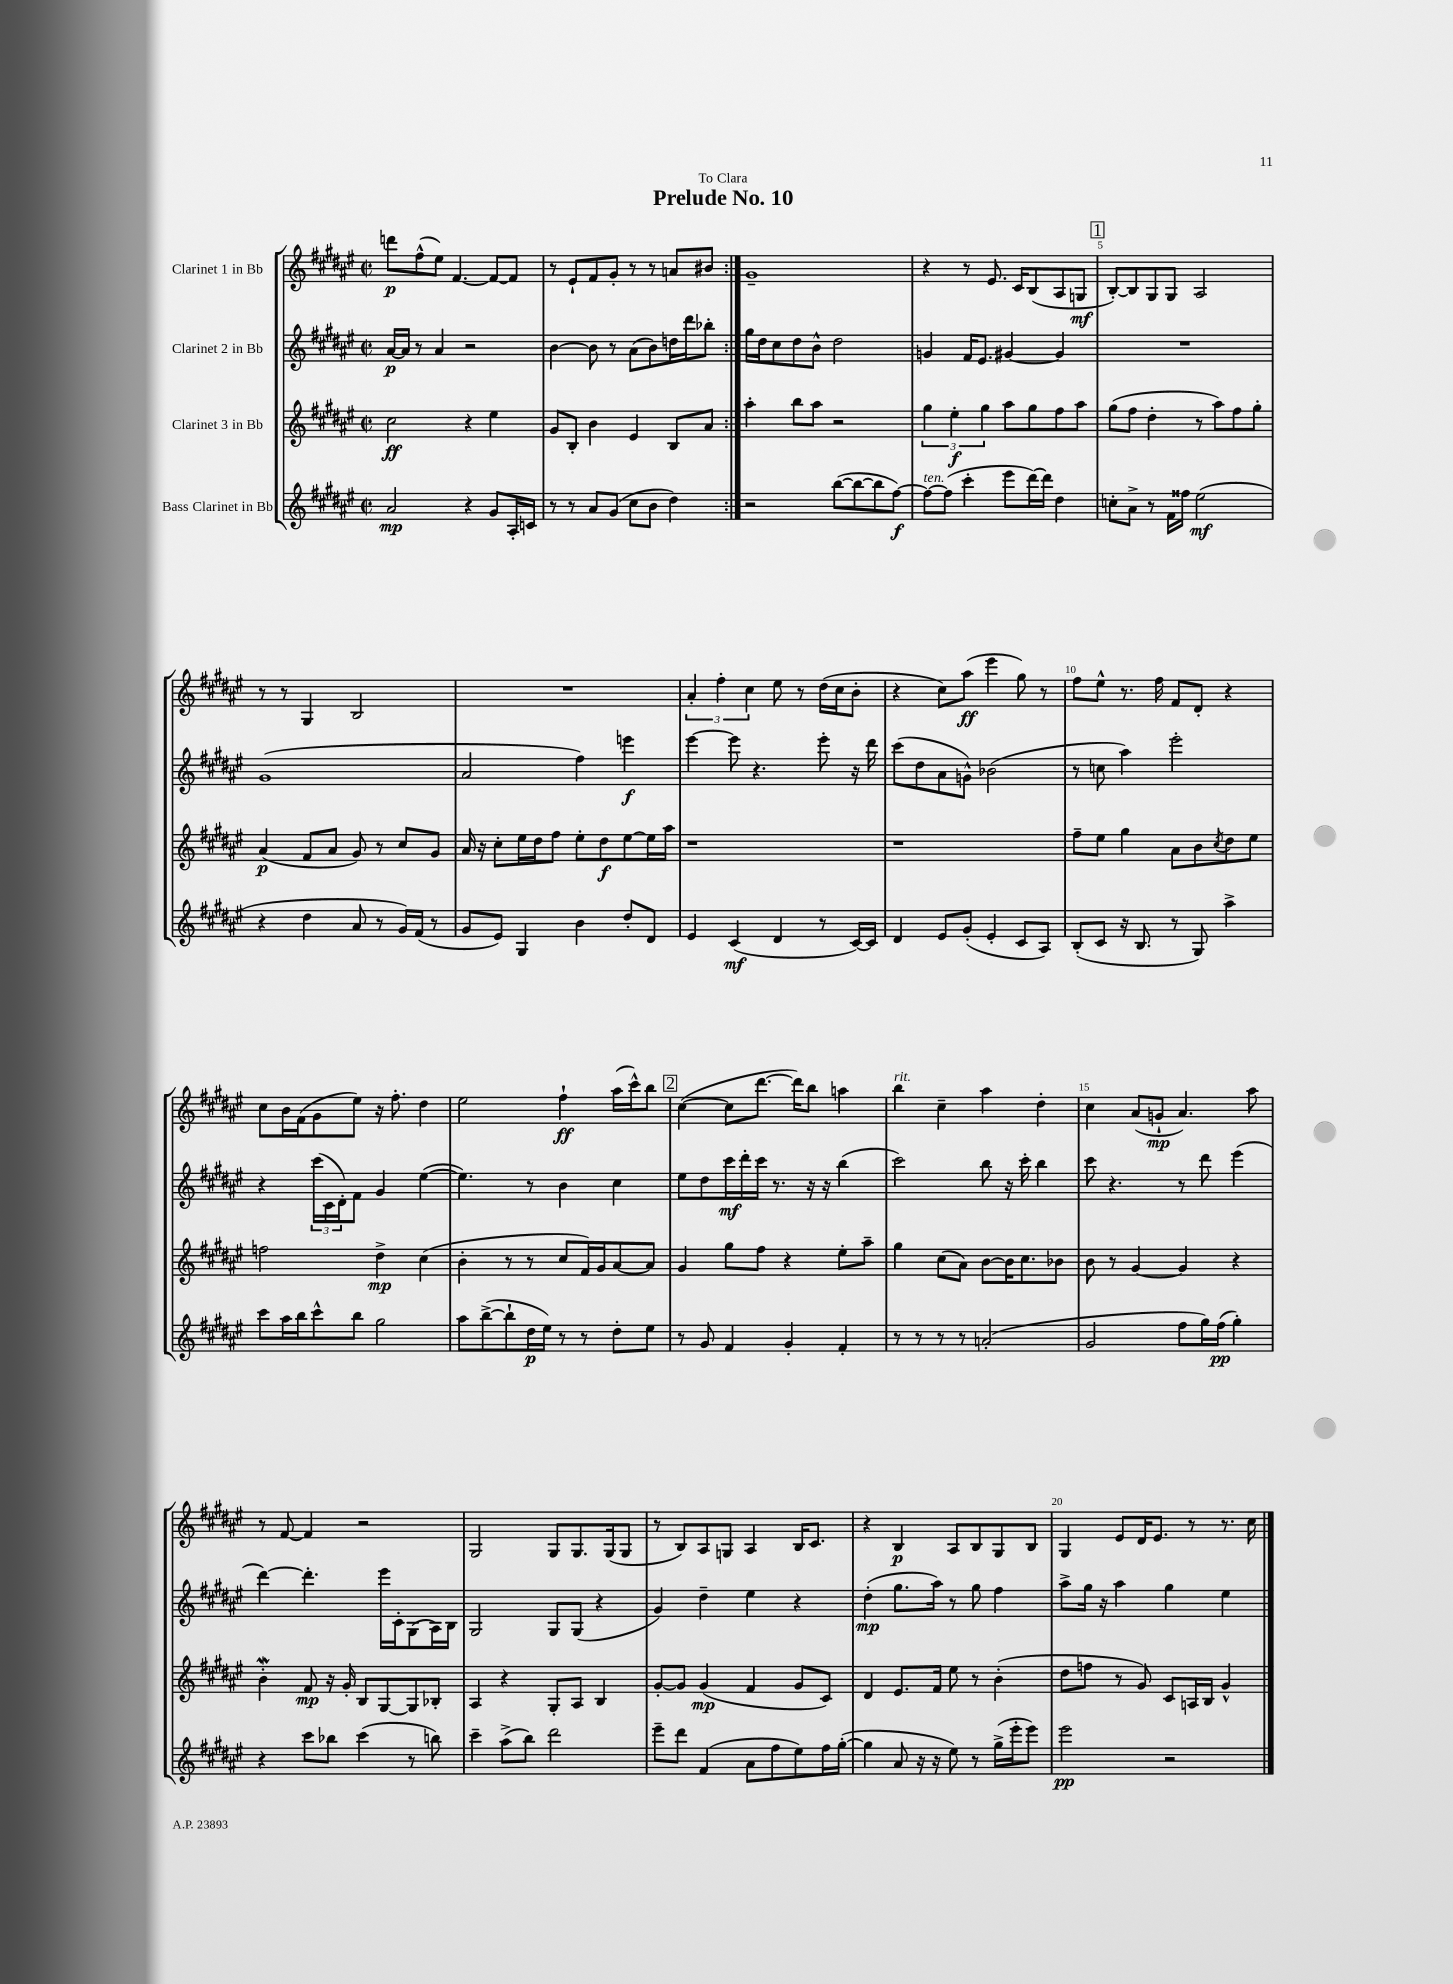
\header { title = "Prelude No. 10" dedication = "To Clara" }
<<
\new StaffGroup <<
\new Staff = "s0" \with { instrumentName = "Clarinet 1 in Bb" } {
    \clef treble \key fis \major \defaultTimeSignature \time 2/2
    \repeat volta 2 { d'''8\p fis''8-^( eis''8) fis'4.~ fis'8~ fis'8 |
    r8 eis'8-! fis'8 gis'8-. r8 r8 a'8 bis'8 | }
    gis'1-- |
    r4 r8 eis'8. cis'16 b8( ais8 g8\mf |
    \mark \markup { \box "1" } b8~-.) b8 gis8 gis8 ais2 |
    r8 r8 gis4 b2 |
    R1 |
    \tuplet 3/2 { ais'4-. fis''4-. cis''4 } eis''8 r8 dis''16( cis''16 b'8-. |
    r4 cis''8) ais''8\ff( eis'''4 gis''8) r8 |
    fis''8 eis''8-^ r8. fis''16 fis'8 dis'8-. r4 |
    cis''8 b'16 fis'16( gis'8 eis''8) r16 fis''8.-. dis''4 |
    eis''2 fis''4-!\ff ais''16( cis'''16-^) b''8 |
    \mark \markup { \box "2" } cis''4~( cis''8 dis'''8.~ dis'''16) b''8 a''4 |
    b''4^\markup { \italic "rit." } cis''4-- ais''4 dis''4-. |
    cis''4 ais'8( g'8-!\mp ais'4.) ais''8 |
    r8 fis'8~ fis'4 r2 |
    gis2 gis8 gis8. gis16( gis8 |
    r8 b8) ais8 g8 ais4 b16 cis'8. |
    r4 b4\p ais8 b8 gis8 b8 |
    gis4 eis'8 dis'16 eis'8. r8 r8. cis''16 \bar "|." |
}
\new Staff = "s1" \with { instrumentName = "Clarinet 2 in Bb" } {
    \clef treble \key fis \major \defaultTimeSignature \time 2/2
    \repeat volta 2 { ais'16~\p ais'16 r8 ais'4 r2 |
    b'4~ b'8 r8 ais'8( b'8) d''16 dis'''16 bes''8-. | }
    gis''16 dis''16 cis''8 dis''8 b'8-^ dis''2 |
    g'4 fis'16 eis'8. gis'4~ gis'4 |
    \mark \markup { \box "1" } R1 |
    gis'1( |
    ais'2 fis''4) e'''4\f |
    eis'''4~ eis'''8 r4. eis'''8-. r16 dis'''16 |
    cis'''8( dis''8 ais'8 g'8-^) bes'2( |
    r8 c''8 ais''4) eis'''2-. |
    r4 \tuplet 3/2 { cis'''16( cis'16 dis'16-.) } fis'8 gis'4 eis''4~( |
    eis''4.) r8 b'4 cis''4 |
    \mark \markup { \box "2" } eis''8 dis''8 cis'''16\mf dis'''16-. cis'''16 r8. r16 r16 b''4( |
    cis'''2) b''8 r16 cis'''16-. b''4 |
    cis'''8 r4. r8 dis'''8 eis'''4( |
    dis'''4~) dis'''4.-. eis'''16 cis'16-. gis8( ais16) b16 |
    gis2 gis8 gis8( r4 |
    gis'4) dis''4-- eis''4 r4 |
    dis''4-.\mp( gis''8. ais''16) r8 gis''8 fis''4 |
    ais''8-> gis''16 r16 ais''4 gis''4 eis''4 \bar "|." |
}
\new Staff = "s2" \with { instrumentName = "Clarinet 3 in Bb" } {
    \clef treble \key fis \major \defaultTimeSignature \time 2/2
    \repeat volta 2 { cis''2\ff r4 eis''4 |
    gis'8 b8-. b'4 eis'4 b8 ais'8 | }
    ais''4-. b''8 ais''8 r2 |
    \tuplet 3/2 { gis''4 eis''4-.\f gis''4 } ais''8 gis''8 fis''8 ais''8 |
    \mark \markup { \box "1" } gis''8( fis''8 dis''4-. r8 ais''8) fis''8 gis''8-. |
    ais'4\p( fis'8 ais'8 gis'8) r8 cis''8 gis'8 |
    ais'16 r16 cis''8-. eis''16 dis''16 fis''8 eis''8-. dis''8\f eis''8~ eis''16 ais''16 |
    r1 |
    r1 |
    fis''8-- eis''8 gis''4 ais'8 b'8 \acciaccatura { cis''8 } dis''8 eis''8 |
    f''2 dis''4->\mp cis''4( |
    b'4-. r8 r8 cis''8 fis'16) gis'16 ais'8~ ais'8 |
    \mark \markup { \box "2" } gis'4 gis''8 fis''8 r4 eis''8-. ais''8-- |
    gis''4 cis''8( ais'8) b'8~ b'16 cis''8. bes'8 |
    b'8 r8 gis'4~ gis'4 r4 |
    b'4-.\mordent fis'8\mp r16 gis'16-. b8 gis8~ gis8 bes8-. |
    ais4 r4 gis8-. ais8 b4 |
    gis'8~-. gis'8 gis'4\mp( fis'4 gis'8 cis'8) |
    dis'4 eis'8. fis'16 eis''8 r8 b'4-.( |
    dis''8 f''8 r8 gis'8) cis'8 a16 b16 gis'4-^ \bar "|." |
}
\new Staff = "s3" \with { instrumentName = "Bass Clarinet in Bb" } {
    \clef treble \key fis \major \defaultTimeSignature \time 2/2
    \repeat volta 2 { ais'2\mp r4 gis'8 ais16-. c'16 |
    r8 r8 ais'8 gis'8( cis''8 b'8 dis''4) | }
    r2 b''8~( b''8~ b''8 fis''8~\f) |
    fis''8~^\markup { \italic "ten." } fis''8( cis'''4-. eis'''8 dis'''16~) dis'''16 dis''4 |
    \mark \markup { \box "1" } c''8-. ais'8-> r8 fis'16 fisis''16 eis''2\mf( |
    r4 dis''4 ais'8 r8 gis'16) fis'16( r8 |
    gis'8 eis'8) gis4 b'4 dis''8-. dis'8 |
    eis'4 cis'4\mf( dis'4 r8 cis'16~) cis'16 |
    dis'4 eis'8 gis'8-.( eis'4-. cis'8 ais8) |
    b8-.( cis'8 r16 b8. r8 gis8) ais''4-> |
    cis'''8 ais''16 b''16 cis'''8-^ b''8 gis''2 |
    ais''8 b''8~->( b''8-! dis''16\p eis''16) r8 r8 dis''8-. eis''8 |
    \mark \markup { \box "2" } r8 gis'8 fis'4 gis'4-. fis'4-. |
    r8 r8 r8 r8 a'2-.( |
    gis'2 fis''8 gis''16) fis''16\pp( gis''4-.) |
    r4 cis'''8 bes''8 cis'''4( r8 b''8) |
    cis'''4-- ais''8->( b''8) dis'''2 |
    eis'''8-- dis'''8 fis'4( ais'8 fis''8 eis''8) fis''16 gis''16~-.( |
    gis''4 ais'8 r16 r16 eis''8) r8 gis''16->( eis'''16-. eis'''8) |
    eis'''2\pp r2 \bar "|." |
}
>>
>>
\layout { \context { \Score \override BarNumber.break-visibility = ##(#f #t #t) barNumberVisibility = #(every-nth-bar-number-visible 5) } }
